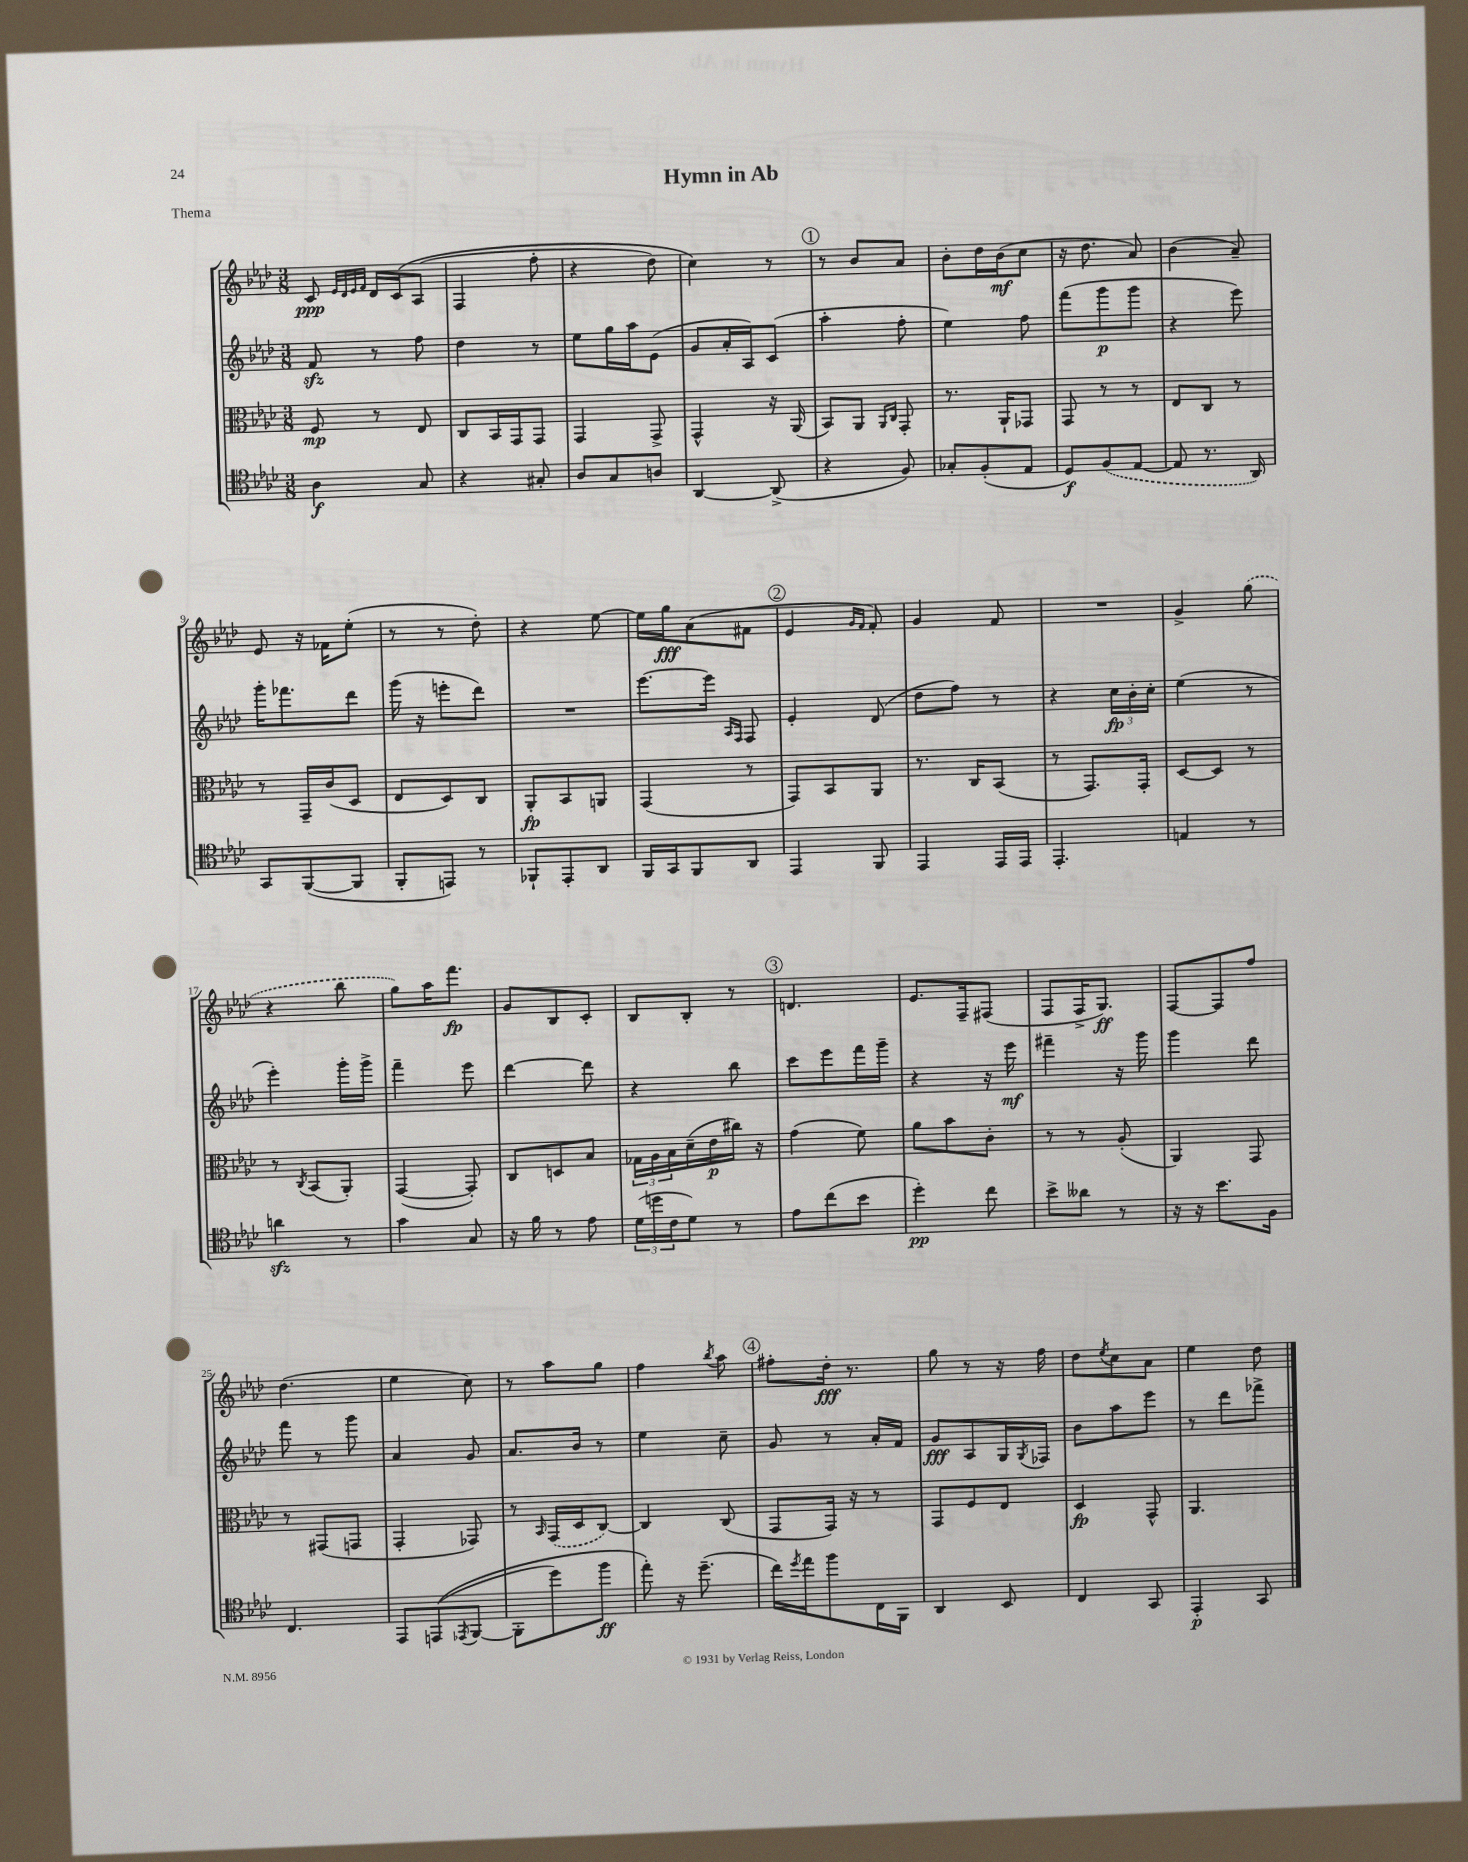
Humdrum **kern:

**kern	**dynam	**kern	**dynam	**kern	**dynam	**kern	**dynam
*part4	*part4	*part3	*part3	*part2	*part2	*part1	*part1
*staff4	*staff4	*staff3	*staff3	*staff2	*staff2	*staff1	*staff1
*clefC4	*	*clefC3	*	*clefG2	*	*clefG2	*
*k[b-e-a-d-]	*	*k[b-e-a-d-]	*	*k[b-e-a-d-]	*	*k[b-e-a-d-]	*
*M3/8	*	*M3/8	*	*M3/8	*	*M3/8	*
=1	=1	=1	=1	=1	=1	=1	=1
4A-\	f	8F/	mp	8fzz/	.	8c/	ppp
.	.	.	.	.	.	32qqe-/LLL	.
.	.	.	.	.	.	32qqd-/	.
.	.	.	.	.	.	32qqe-/	.
.	.	.	.	.	.	32qqf/JJJ	.
.	.	8r	.	8r	.	16d-/LL	.
.	.	.	.	.	.	(16c/J	.
8G/	.	8E-/	.	8ff\	.	(8A-/J	.
=2	=2	=2	=2	=2	=2	=2	=2
4r	.	8C/L	.	4dd-\	.	4F/	.
.	.	16BB-/L	.	.	.	.	.
.	.	16GG/J	.	.	.	.	.
8G#X'/	.	8GG/J	.	8r	.	8ff'\	.
=3	=3	=3	=3	=3	=3	=3	=3
8A-/L	.	4GG/	.	8ee-\L	.	4r	.
8G/	.	.	.	16gg\L	.	.	.
.	.	.	.	16aa-\J	.	.	.
8An/J	.	8GG^/	.	(8e-\J	.	8dd-\)	.
=4	=4	=4	=4	=4	=4	=4	=4
[4AA-/	.	4GG^^/	.	8g/L	.	4cc\)	.
.	.	.	.	16a-'/L	.	.	.
.	.	.	.	16A-/J)	.	.	.
(8AA-^/]	.	16r	.	(8c/J	.	8r	.
.	.	(16AA-/	.	.	.	.	.
!!LO:REH:place=s1:t=1
=5	=5	=5	=5	=5	=5	=5	=5
4r	.	8BB-/L)	.	4aa-'\	.	8r	.
.	.	8AA-/J	.	.	.	8b-/L	.
.	.	16qqAA-/LL	.	.	.	.	.
.	.	16qqC/JJ	.	.	.	.	.
8F/)	.	8GG'/	.	8ff'\	.	8a-/J	.
=6	=6	=6	=6	=6	=6	=6	=6
8G-X'/L	.	8.r	.	4ee-\)	.	8b-'\L	.
(8F'/	.	.	.	.	.	16dd-\L	.
.	.	16AA-`/KL	.	.	.	(16b-\J	mf
8E-/J	.	8GG-X/J	.	8ff\	.	8cc\J	.
=7	=7	=7	=7	=7	=7	=7	=7
8D-/L)	f	8GG/	.	(8fff\L	.	16r	.
.	.	.	.	.	.	8.dd-\	.
(8F/	.	8r	.	8ggg\	p	.	.
[8E-/J	.	8r	.	8ggg\J	.	8a-/)	.
=8	=8	=8	=8	=8	=8	=8	=8
8E-/]	.	8E-/L	.	4r	.	(4b-\	.
8.r	.	8C/J	.	.	.	.	.
.	.	8r	.	8eee-\)	.	8a-~/)	.
16AA-/)	.	.	.	.	.	.	.
!!LO:LB:g=z
=9	=9	=9	=9	=9	=9	=9	=9
8GG/L	.	8r	.	16ggg'\KL	.	8e-/	.
.	.	.	.	8.fff-X\	.	.	.
([8FF/	.	16GG~/LL	.	.	.	16r	.
.	.	(16c/J	.	.	.	16f-X\KL	.
8FF/J]	.	8D-/J	.	8ddd-\J	.	(8ee-'\J	.
=10	=10	=10	=10	=10	=10	=10	=10
8FF'/L	.	8E-/L	.	(16ggg\	.	8r	.
.	.	.	.	16r	.	.	.
8EEn/J)	.	8D-/)	.	8eeen'\L	.	8r	.
8r	.	8C/J	.	8ddd-\J)	.	8dd-'\)	.
=11	=11	=11	=11	=11	=11	=11	=11
8FF-X`/L	.	8AA-'/L	fp	4.r	.	4r	.
8EE-'/	.	8BB-/	.	.	.	.	.
8AA-/J	.	8AAn/J	.	.	.	[8ee-\	.
=12	=12	=12	=12	=12	=12	=12	=12
16FF/LL	.	(4GG/	.	[8.eee-\L	.	16ee-\LL]	.
16GG/J	.	.	.	.	.	16gg\J	fff
8FF/	.	.	.	.	.	(8a-\	.
.	.	.	.	16eee-\Jk]	.	.	.
.	.	.	.	16qqA-/LL	.	.	.
.	.	.	.	16qqF/JJ	.	.	.
8AA-/J	.	8r	.	8F/	.	8f#X\J	.
!!LO:REH:place=s1:t=2
=13	=13	=13	=13	=13	=13	=13	=13
4EE-/	.	8GG/L)	.	4e-'/	.	4e-/	.
.	.	8BB-/	.	.	.	.	.
.	.	.	.	.	.	16qqg/LL	.
.	.	.	.	.	.	16qqf/JJ	.
8FF/	.	8AA-/J	.	(8d-/	.	8f'/)	.
=14	=14	=14	=14	=14	=14	=14	=14
4EE-/	.	8.r	.	8dd-\L	.	4g/	.
.	.	.	.	8ff\J)	.	.	.
.	.	16C/KL	.	.	.	.	.
16EE-/LL	.	(8BB-/J	.	8r	.	8f/	.
16EE-/JJ	.	.	.	.	.	.	.
=15	=15	=15	=15	=15	=15	=15	=15
4.EE-'/	.	8r	.	4r	.	4.r	.
.	.	8.GG/L)	.	.	.	.	.
.	.	.	.	24cc\LL	fp	.	.
.	.	.	.	24b-'\	.	.	.
.	.	16GG'/Jk	.	.	.	.	.
.	.	.	.	24cc'\JJ	.	.	.
=16	=16	=16	=16	=16	=16	=16	=16
4En/	.	[8D-/L	.	(4ee-\	.	4g^/	.
.	.	8D-/J]	.	.	.	.	.
8r	.	8r	.	8r	.	(8gg\	.
!!LO:LB:g=z
=17	=17	=17	=17	=17	=17	=17	=17
4anzz\	.	8r	.	4eee-'\)	.	4r	.
.	.	8qC/	.	.	.	.	.
.	.	(8BB-/L	.	.	.	.	.
8r	.	8AA-'/J)	.	16ggg'\LL	.	8bb-\	.
.	.	.	.	16ggg^\JJ	.	.	.
=18	=18	=18	=18	=18	=18	=18	=18
4g\	.	([4GG/	.	4fff~\	.	8gg\L)	.
.	.	.	.	.	.	16aa-\K	.
.	.	.	.	.	.	8.fff\J	fp
8G/	.	8GG'/])	.	8eee-\	.	.	.
=19	=19	=19	=19	=19	=19	=19	=19
16r	.	8C/L	.	[4ddd-\	.	8g/L	.
16f\	.	.	.	.	.	.	.
8r	.	8Dn/	.	.	.	8B-/	.
8e-\	.	8B-/J	.	8ddd-\]	.	8c'/J	.
=20	=20	=20	=20	=20	=20	=20	=20
(24d-\LL	.	24G-X\LL	.	4r	.	8B-/L	.
24ddn\	.	24A-\	.	.	.	.	.
24c\J	.	24B-\	.	.	.	.	.
8d-\J)	.	(16d-~\	.	.	.	8B-'/J	.
.	.	16e-\	p	.	.	.	.
8r	.	16cc#X\JJ)	.	8bb-\	.	8r	.
.	.	16r	.	.	.	.	.
!!LO:REH:place=s1:t=3
=21	=21	=21	=21	=21	=21	=21	=21
8e-\L	.	(4g\	.	8ccc\L	.	4.dn/	.
(8cc\	.	.	.	8eee-\	.	.	.
8b-\J	.	8f\)	.	16fff\L	.	.	.
.	.	.	.	16ggg~\JJ	.	.	.
=22	=22	=22	=22	=22	=22	=22	=22
4dd-'\)	pp	8a-\L	.	4r	.	8.e-/L	.
.	.	8b-\	.	.	.	.	.
.	.	.	.	.	.	16F~/k	.
8cc\	.	8c'\J	.	16r	.	(8F#X/J	.
.	.	.	.	16eee-\	mf	.	.
=23	=23	=23	=23	=23	=23	=23	=23
8b-^\L	.	8r	.	4fff#X~\	.	8F/L	.
8a--X\J	.	8r	.	.	.	16F^/K	.
.	.	.	.	.	.	8.G/J)	ff
8r	.	(8A-'/	.	16r	.	.	.
.	.	.	.	16ggg\	.	.	.
=24	=24	=24	=24	=24	=24	=24	=24
16r	.	4AA-/)	.	4ggg\	.	[8F/L	.
16r	.	.	.	.	.	.	.
8.b-\L	.	.	.	.	.	8F/]	.
.	.	8GG/	.	8ddd-\	.	8ff/J	.
16F\Jk	.	.	.	.	.	.	.
!!LO:LB:g=z
=25	=25	=25	=25	=25	=25	=25	=25
4.C/	.	8r	.	8fff\	.	(4.dd-\	.
.	.	(8GG#X/L	.	8r	.	.	.
.	.	8GGn/J	.	8ggg\	.	.	.
=26	=26	=26	=26	=26	=26	=26	=26
8EE-/L	.	4GG'/	.	4a-/	.	4ee-\	.
((8EEn/	.	.	.	.	.	.	.
8qEE-X/	.	.	.	.	.	.	.
[8FF/J	.	8GG-X/)	.	8g/	.	8cc\)	.
=27	=27	=27	=27	=27	=27	=27	=27
8FF'\L]	.	8r	.	8.a-/L	.	8r	.
.	.	16qqBB-/	.	.	.	.	.
8dd-\)	.	(16GG/LL	.	.	.	8aa-\L	.
.	.	16D-/J	.	16b-/Jk	.	.	.
8ff\J	ff	[8C/J)	.	8r	.	8gg\J	.
=28	=28	=28	=28	=28	=28	=28	=28
8ee-'\)	.	4C/]	.	4ee-\	.	4ff\	.
16r	.	.	.	.	.	.	.
(8.dd-~\	.	.	.	.	.	.	.
.	.	.	.	.	.	8qbb-/	.
.	.	(8C/	.	8cc~\	.	8aa-\	.
!!LO:REH:place=s1:t=4
=29	=29	=29	=29	=29	=29	=29	=29
16cc\LL)	.	8GG/L	.	8g/	.	8ff#X'\L	.
8qdd-/	.	.	.	.	.	.	.
16ee-\J	.	.	.	.	.	.	.
8ff\	.	16GG/Jk)	.	8r	.	16dd-'\Jk	fff
.	.	16r	.	.	.	8.r	.
16C\L	.	8r	.	16a-'/LL	.	.	.
16FF\JJ	.	.	.	16f/JJ	.	.	.
=30	=30	=30	=30	=30	=30	=30	=30
4AA-/	.	8GG/L	.	8g/L	fff	8gg\	.
.	.	8F/	.	8A-/	.	8r	.
8BB-/	.	8E-/J	.	16G/L	.	16r	.
.	.	.	.	8qG/	.	.	.
.	.	.	.	16F-X/JJ	.	16ff\	.
=31	=31	=31	=31	=31	=31	=31	=31
4C/	.	4D-/	fp	8b-\L	.	8dd-\L	.
.	.	.	.	.	.	8qee-/	.
.	.	.	.	8aa-\	.	8cc\	.
8GG/	.	8GG^^/	.	8eee-\J	.	8a-\J	.
=32	=32	=32	=32	=32	=32	=32	=32
4EE-'/	p	4.AA-/	.	8r	.	4ee-\	.
.	.	.	.	8ddd-\L	.	.	.
8GG/	.	.	.	8fff-X^\J	.	8dd-\	.
==	==	==	==	==	==	==	==
*-	*-	*-	*-	*-	*-	*-	*-
